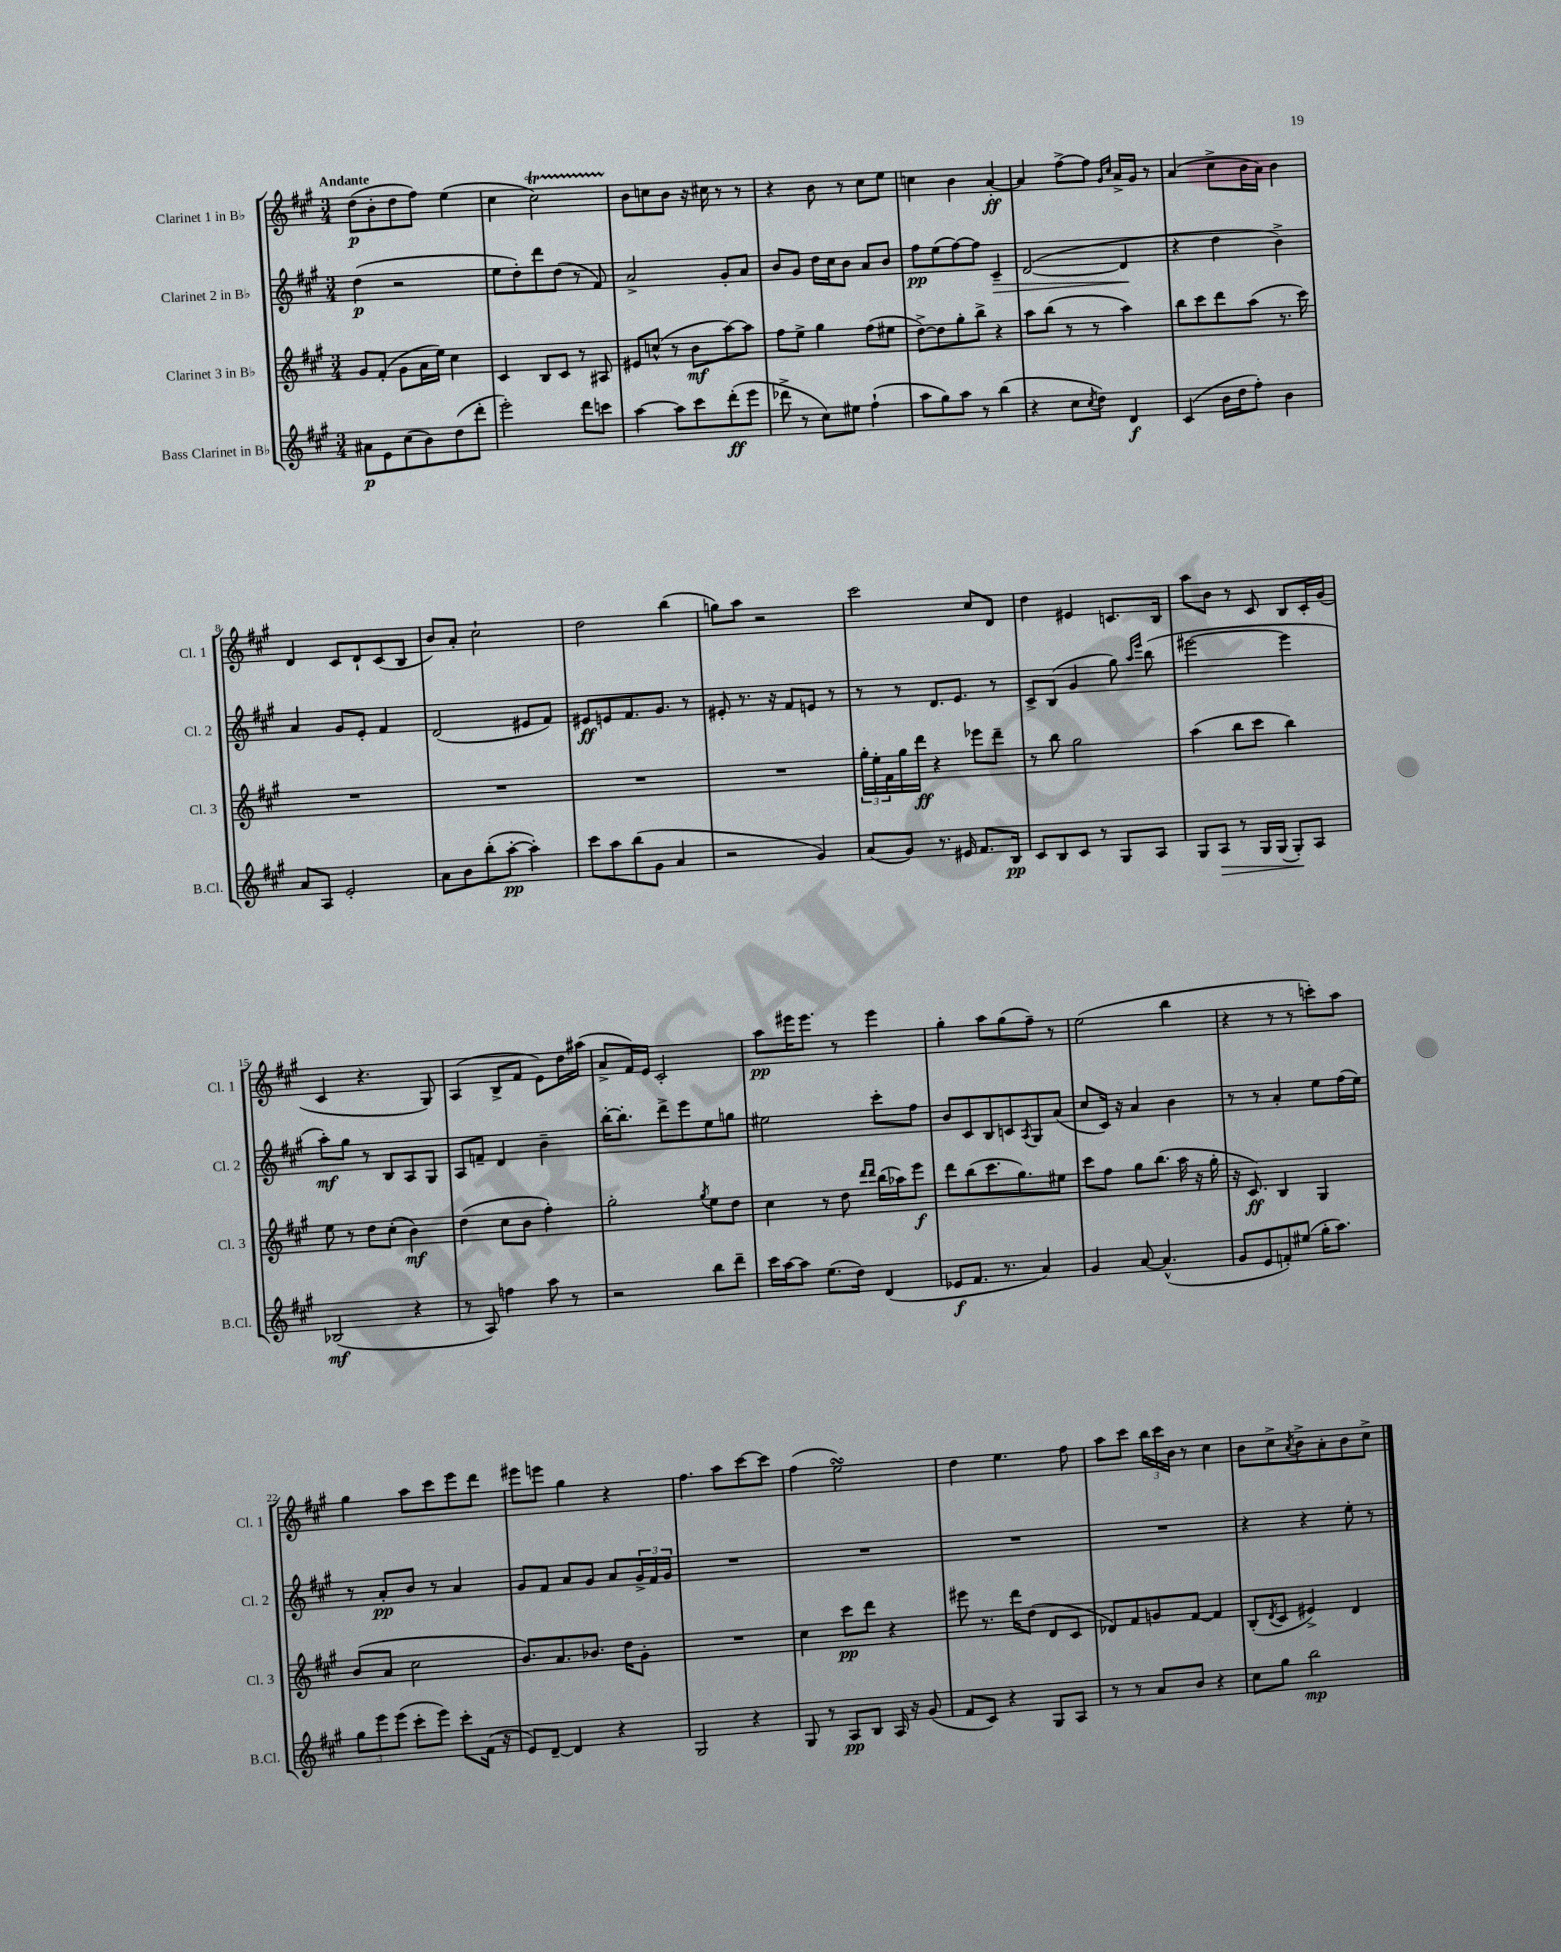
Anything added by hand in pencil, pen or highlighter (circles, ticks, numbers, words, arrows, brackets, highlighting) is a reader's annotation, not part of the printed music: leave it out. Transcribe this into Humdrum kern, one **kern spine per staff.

**kern	**dynam	**kern	**dynam	**kern	**dynam	**kern	**dynam
*part4	*part4	*part3	*part3	*part2	*part2	*part1	*part1
*staff4	*staff4	*staff3	*staff3	*staff2	*staff2	*staff1	*staff1
*I"Bass Clarinet in B♭	*	*I"Clarinet 3 in B♭	*	*I"Clarinet 2 in B♭	*	*I"Clarinet 1 in B♭	*
*I'B.Cl.	*	*I'Cl. 3	*	*I'Cl. 2	*	*I'Cl. 1	*
*clefG2	*	*clefG2	*	*clefG2	*	*clefG2	*
*k[f#c#g#]	*	*k[f#c#g#]	*	*k[f#c#g#]	*	*k[f#c#g#]	*
*M3/4	*	*M3/4	*	*M3/4	*	*M3/4	*
=1	=1	=1	=1	=1	=1	=1	=1
!	!	!	!	!	!	!LO:TX:a:B:t=Andante	!
8a#X\L	p	8g#/L	.	(4dd\	p	(8dd\L	p
8e\	.	(8f#'/J	.	.	.	8b'\	.
(8cc#\	.	8g#\L	.	2r	.	8dd\	.
8b\)	.	16a\L	.	.	.	8ff#\J)	.
.	.	16ee\JJ)	.	.	.	.	.
(8dd\	.	4cc#\	.	.	.	(4ee\	.
8ddd'\J	.	.	.	.	.	.	.
=2	=2	=2	=2	=2	=2	=2	=2
2eee'\)	.	4c#/	.	8ee\L	.	4cc#\	.
.	.	.	.	8dd'\)	.	.	.
.	.	8B/L	.	8ddd\	.	2cc#t\)	.
.	.	8c#/J	.	(8dd\J	.	.	.
8ddd\L	.	8r	.	8r	.	.	.
8cccn\J	.	8A#X/	.	8f#/)	.	.	.
=3	=3	=3	=3	=3	=3	=3	=3
[4aa\	.	8e#X/L	.	2a^/	.	8b\L	.
.	.	(8ccn^^/J	.	.	.	8ccn\	.
8aa\L]	.	8r	.	.	.	8b\J	.
8ccc#\	.	8b\L	mf	.	.	16r	.
.	.	.	.	.	.	16cc#X\	.
(8ddd'\	ff	[8aa\)	.	8g#'/L	.	8r	.
8eee\J	.	8aa\J]	.	8a/J	.	8r	.
=4	=4	=4	=4	=4	=4	=4	=4
8ddd-X^\	.	8ff#\L	.	8b/L	.	4r	.
8r	.	8ee^\J	.	8g#/J	.	.	.
8cc#\L)	.	4gg#\	.	16dd\LL	.	8b\	.
.	.	.	.	16cc#\J	.	.	.
8ee#X\J	.	.	.	8b\J	.	8r	.
(4ff#`\	.	(8ff#\L	.	8a/L	.	8cc#\L	.
.	.	8ee#X\J	.	8b/J	.	8ee\J	.
=5	=5	=5	=5	=5	=5	=5	=5
8aa\L	.	[8dd^\L)	.	8ff#\L	pp	4ccn\	.
8gg#\)	.	8dd\]	.	(8ee\	.	.	.
8aa\J	.	8gg#'\	.	[8ff#\)	.	4b\	.
8r	.	8bb^\J	.	8ff#\J]	.	.	.
!	!	!	!	!	!LO:HP:b	!	!
(4bb\	.	4r	.	4c#~/	>	[4a'/	ff
=6	=6	=6	=6	=6	=6	=6	=6
4r	.	8aa\L	.	([2d/	.	4a/]	.
.	.	(8bb\J	.	.	.	.	.
8cc#\L	.	8r	.	.	.	[8ff#^\L	.
8qcc#/	.	.	.	.	.	.	.
8dd\J)	.	8r	.	.	.	8ff#\J]	.
.	.	.	.	.	.	16qqg#/LL	.
.	.	.	.	.	.	16qqcc#/JJ	.
4d/	f	4aa\)	.	4d/]	.	16a^/LL	.
.	.	.	.	.	.	16g#/JJ	.
.	.	.	.	.	.	8r	.
.	.	.	.	.	]	.	.
=7	=7	=7	=7	=7	=7	=7	=7
(4c#/	.	8bb\L	.	4r	.	(4a/	.
.	.	8ccc#\	.	.	.	.	.
16b\LL	.	8ddd\	.	4dd\	.	8cc#^\L	.
16dd\J	.	.	.	.	.	.	.
8ff#'\J)	.	(8aa\J	.	.	.	16b\L	.
.	.	.	.	.	.	16a\JJ)	.
4b\	.	8.r	.	4b^\)	.	4b\	.
.	.	16ccc#\)	.	.	.	.	.
!!LO:LB:g=z
=8	=8	=8	=8	=8	=8	=8	=8
8a/L	.	2.r	.	4a/	.	4d/	.
8A/J	.	.	.	.	.	.	.
2e'/	.	.	.	8g#/L	.	8c#/L	.
.	.	.	.	8e'/J	.	8d`/	.
.	.	.	.	4f#/	.	(8c#/	.
.	.	.	.	.	.	8B/J	.
=9	=9	=9	=9	=9	=9	=9	=9
8a\L	.	2.r	.	(2d/	.	8b/L)	.
8b\	.	.	.	.	.	8a'/J	.
(8bb'\	.	.	.	.	.	2cc#`\	.
[8aa'\J	pp	.	.	.	.	.	.
4aa'\])	.	.	.	8e#X/L	.	.	.
.	.	.	.	8f#/J)	.	.	.
=10	=10	=10	=10	=10	=10	=10	=10
8ccc#\L	.	2.r	.	8e#X/L	ff	2dd\	.
8aa\	.	.	.	8en/	.	.	.
(8bb\	.	.	.	8.f#/	.	.	.
8g#\J	.	.	.	.	.	.	.
.	.	.	.	8.g#/J	.	.	.
4a/	.	.	.	.	.	(4bb\	.
.	.	.	.	8r	.	.	.
=11	=11	=11	=11	=11	=11	=11	=11
2r	.	2.r	.	8e#X'/	.	8ggn\L)	.
.	.	.	.	8.r	.	8aa\J	.
.	.	.	.	.	.	2r	.
.	.	.	.	16r	.	.	.
.	.	.	.	8f#/L	.	.	.
4g#/)	.	.	.	8en/J	.	.	.
.	.	.	.	8r	.	.	.
=12	=12	=12	=12	=12	=12	=12	=12
(8a/L	.	24gg#'\LL	.	8r	.	2ccc#\	.
.	.	24ee'\	.	.	.	.	.
.	.	24f#\	.	.	.	.	.
8g#/J)	.	16gg#\	.	8r	.	.	.
.	.	16ddd\JJ	ff	.	.	.	.
8.r	.	4r	.	8.d/L	.	.	.
16e#X/	.	.	.	8.e/J	.	.	.
8.f#/L	.	8eee-X\L	.	.	.	8cc#/L	.
.	.	8ddd~\J	.	8r	.	8d/J	.
16B/Jk	pp	.	.	.	.	.	.
=13	=13	=13	=13	=13	=13	=13	=13
8c#/L	.	8r	.	8c#^/L	.	4dd\	.
8B/	.	8bb\	.	(8B/J	.	.	.
8c#/J	.	2gg#\	.	4g#/	.	4e#X/	.
8r	.	.	.	.	.	.	.
8G#/L	.	.	.	8gg#\)	.	8.cn/L	.
.	.	.	.	16qqaa/LL	.	.	.
.	.	.	.	16qqeee/JJ	.	.	.
8A/J	.	.	.	(8bb\	.	.	.
.	.	.	.	.	.	16B/Jk	.
=14	=14	=14	=14	=14	=14	=14	=14
8G#/L	.	(4aa\	.	[2eee#X\	.	8aa\L	.
!	!LO:HP:b	!	!	!	!	!	!
8A/J	>	.	.	.	.	8b\J	.
8r	.	8bb\L	.	.	.	8r	.
16G#/LL	.	8ccc#\J	.	.	.	8c#/	.
(16G#/JJ	.	.	.	.	.	.	.
8G#'/L)	.	4bb\)	.	4eee#\]	.	8B/L	.
8A/J	]	.	.	.	.	16c#'/L	.
.	.	.	.	.	.	(16g#/JJ	.
!!LO:LB:g=z
=15	=15	=15	=15	=15	=15	=15	=15
(2B-X/	mf	8ee\	.	8aa'\L)	mf	4c#/	.
.	.	8r	.	8gg#\J	.	.	.
.	.	8dd\L	.	8r	.	4.r	.
.	.	(8cc#'\J	.	8B/L	.	.	.
4r	.	4b\)	mf	8A/	.	.	.
.	.	.	.	8G#/J	.	8G#/)	.
=16	=16	=16	=16	=16	=16	=16	=16
8r	.	(4dd\	.	8A/L	.	(4A/	.
8A/)	.	.	.	8fn~/J	.	.	.
4ffn\	.	8cc#\L	.	4d/	.	8B^/L	.
.	.	8b\J	.	.	.	8f#/J	.
8aa\	.	4ff#'\)	.	4b~\	.	8e\L)	.
8r	.	.	.	.	.	16dd\L	.
.	.	.	.	.	.	(16aa#X\JJ	.
=17	=17	=17	=17	=17	=17	=17	=17
2r	.	2gg#'\	.	[16bb'\KL	.	8a^/L	.
.	.	.	.	8.bb'\J]	.	.	.
.	.	.	.	.	.	16f#/L)	.
.	.	.	.	.	.	16e/JJ	.
.	.	.	.	8ddd^\L	.	2c#'/	.
.	.	.	.	8eee\	.	.	.
.	.	8qgg#/	.	.	.	.	.
8bb\L	.	8ee\L	.	8ee\	.	.	.
8ddd~\J	.	8dd\J	.	8ggn\J	.	.	.
=18	=18	=18	=18	=18	=18	=18	=18
16ccc#\LL	.	4cc#\	.	2ee#X\	.	8aa\L	pp
[16aa\J	.	.	.	.	.	.	.
8aa\J]	.	.	.	.	.	16eee#X\K	.
.	.	.	.	.	.	8.eee#\J	.
(8.ee\L	.	8r	.	.	.	.	.
.	.	8dd\	.	.	.	8r	.
16dd\Jk)	.	.	.	.	.	.	.
.	.	16qqddd/LL	.	.	.	.	.
.	.	16qqddd/JJ	.	.	.	.	.
(4d/	.	(16bb\LL	.	8ccc#'\L	.	4eee#\	.
.	.	16aa-X\J)	.	.	.	.	.
.	.	8eee\J	f	8ff#\J	.	.	.
=19	=19	=19	=19	=19	=19	=19	=19
8e-X/L	f	8ddd\L	.	8b/L	.	4gg#'\	.
8.f#/J	.	(8bb\	.	8c#/	.	.	.
.	.	8.ccc#\	.	8B/	.	8aa\L	.
8.r	.	.	.	.	.	.	.
.	.	.	.	8cn/	.	(8gg#\	.
.	.	8.gg#\)	.	.	.	.	.
.	.	.	.	8qA/	.	.	.
4a/)	.	.	.	8G#/	.	8ff#~\J)	.
.	.	8ee#X\J	.	(8a/J	.	8r	.
=20	=20	=20	=20	=20	=20	=20	=20
4g#/	.	8ccc#\L	.	8cc#/L	.	(2ee\	.
.	.	8ff#\J	.	16c#/Jk)	.	.	.
.	.	.	.	16r	.	.	.
[8a/	.	8gg#\L	.	4a/	.	.	.
(4.a^^/]	.	(8.bb\J	.	.	.	.	.
.	.	.	.	4b\	.	4bb\	.
.	.	16aa\	.	.	.	.	.
.	.	16r	.	.	.	.	.
.	.	16gg#'\	.	.	.	.	.
=21	=21	=21	=21	=21	=21	=21	=21
8g#/L	.	16r	.	8r	.	4r	.
.	.	8.c#/)	ff	.	.	.	.
8e/	.	.	.	8r	.	.	.
8fn'/)	.	4B/	.	4a'/	.	8r	.
(8ee#X/J	.	.	.	.	.	8r	.
16gg#'\KL	.	4G#/	.	8ee\L	.	8cccn'\L)	.
8.aa\J)	.	.	.	.	.	.	.
.	.	.	.	(16ff#\L	.	8aa\J	.
.	.	.	.	16ee\JJ)	.	.	.
!!LO:LB:g=z
=22	=22	=22	=22	=22	=22	=22	=22
12gg#\L	.	(8b/L	.	8r	.	4gg#\	.
12eee\	.	.	.	.	.	.	.
.	.	8a/J	.	8a'/L	pp	.	.
(12eee\J	.	.	.	.	.	.	.
8ccc#'\L	.	2cc#\	.	8b/J	.	8aa\L	.
8eee\J)	.	.	.	8r	.	8ccc#\	.
8ccc#'\L	.	.	.	4a/	.	8eee\	.
(16f#\Jk	.	.	.	.	.	8ddd\J	.
16r	.	.	.	.	.	.	.
=23	=23	=23	=23	=23	=23	=23	=23
8e/L)	.	8.b/L)	.	8g#/L	.	8eee#X\L	.
[8d~/J	.	.	.	8f#/J	.	8eeen\J	.
.	.	8.a/	.	.	.	.	.
4d/]	.	.	.	8a/L	.	4gg#\	.
.	.	8.b-X/J	.	8g#/J	.	.	.
4r	.	.	.	8a/L	.	4r	.
.	.	16dd\KL	.	.	.	.	.
.	.	8g#'\J	.	24g#^/L	.	.	.
.	.	.	.	24f#/	.	.	.
.	.	.	.	24g#/JJ	.	.	.
=24	=24	=24	=24	=24	=24	=24	=24
2G#/	.	2.r	.	2.r	.	4.ff#\	.
.	.	.	.	.	.	8aa\L	.
4r	.	.	.	.	.	[8ccc#\	.
.	.	.	.	.	.	8ccc#\J]	.
=25	=25	=25	=25	=25	=25	=25	=25
8G#/	.	4cc#\	.	2.r	.	(4ff#\	.
8r	.	.	.	.	.	.	.
8A/L	pp	8ccc#\L	pp	.	.	2eesSSS\)	.
8B/J	.	8ddd\J	.	.	.	.	.
16A/	.	4r	.	.	.	.	.
16r	.	.	.	.	.	.	.
(8g#/	.	.	.	.	.	.	.
=26	=26	=26	=26	=26	=26	=26	=26
8f#/L	.	8eee#X\	.	2.r	.	4dd\	.
8c#/J)	.	8.r	.	.	.	.	.
4r	.	.	.	.	.	4.ee\	.
.	.	16ddd\KL	.	.	.	.	.
.	.	(8dd\J	.	.	.	.	.
8G#/L	.	8d/L	.	.	.	.	.
8A/J	.	8c#/J	.	.	.	8ff#\	.
=27	=27	=27	=27	=27	=27	=27	=27
8r	.	8d-X/L)	.	2.r	.	8aa\L	.
8r	.	8f#/	.	.	.	8ccc#\J	.
8a/L	.	8gn/	.	.	.	24bb\LL	.
.	.	.	.	.	.	24ccc#\	.
.	.	.	.	.	.	24b\JJ	.
8b/J	.	[8f#/J	.	.	.	8r	.
4r	.	4f#/]	.	.	.	4cc#\	.
=28	=28	=28	=28	=28	=28	=28	=28
8cc#\L	.	(8B'/L	.	4r	.	8b\L	.
.	.	8qd/	.	.	.	.	.
8gg#\J	.	8c#/J	.	.	.	8cc#^\	.
.	.	.	.	.	.	8qa/	.
2bb\	mp	4e#X^/)	.	4r	.	8b^\	.
.	.	.	.	.	.	8a'\	.
.	.	4d/	.	8ee'\	.	8b\	.
.	.	.	.	8r	.	8cc#^\J	.
==	==	==	==	==	==	==	==
*-	*-	*-	*-	*-	*-	*-	*-
